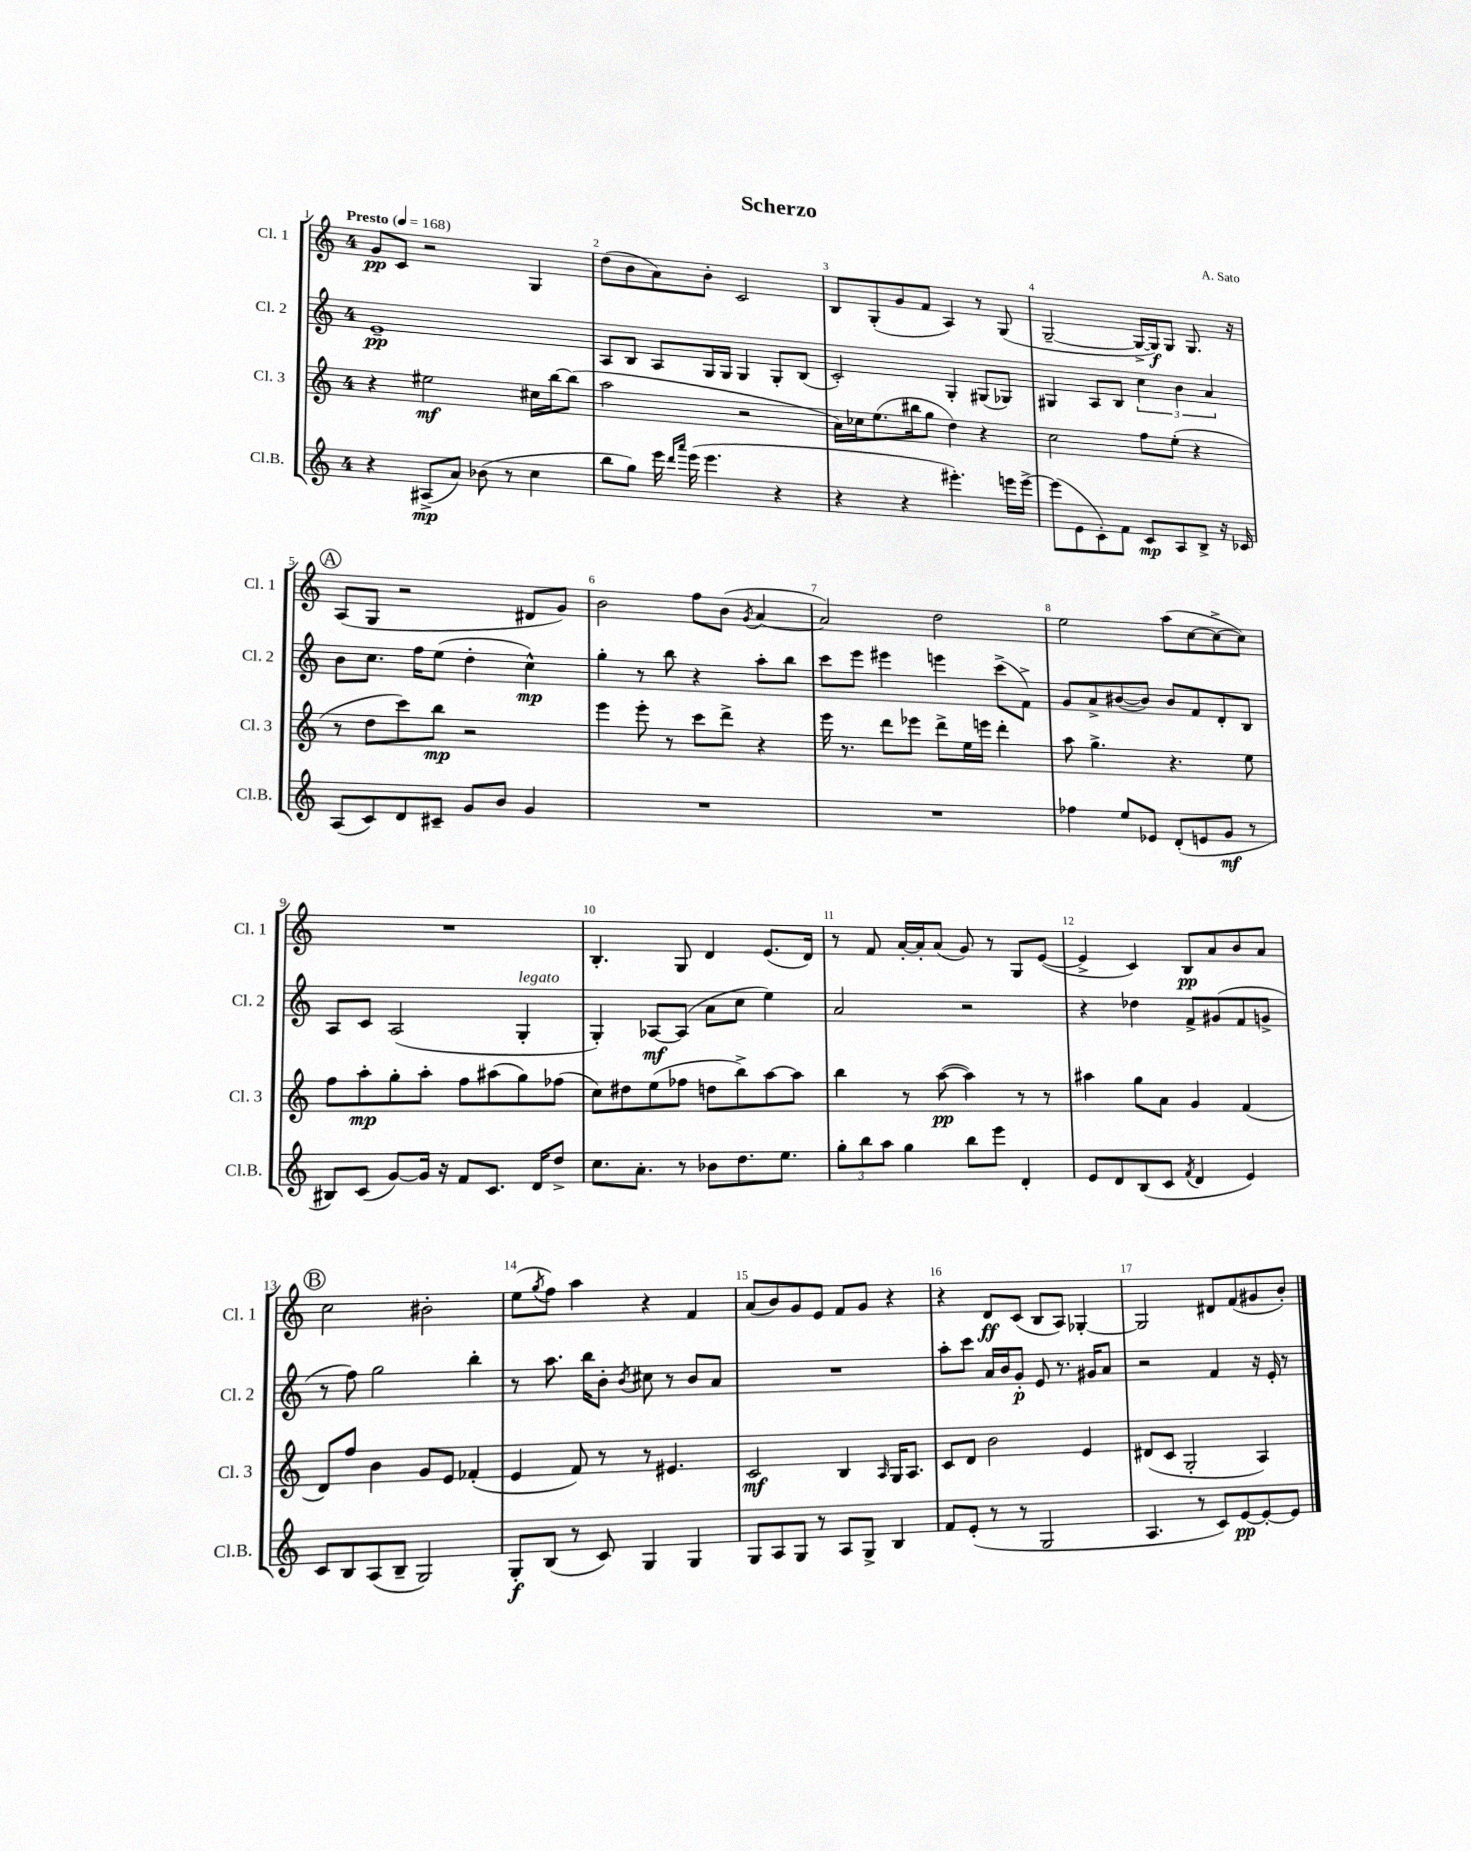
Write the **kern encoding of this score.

**kern	**dynam	**kern	**dynam	**kern	**dynam	**kern	**dynam
*part4	*part4	*part3	*part3	*part2	*part2	*part1	*part1
*staff4	*staff4	*staff3	*staff3	*staff2	*staff2	*staff1	*staff1
*I"Cl.B.	*	*I"Cl. 3	*	*I"Cl. 2	*	*I"Cl. 1	*
*I'Cl.B.	*	*I'Cl. 3	*	*I'Cl. 2	*	*I'Cl. 1	*
*clefG2	*	*clefG2	*	*clefG2	*	*clefG2	*
*k[]	*	*k[]	*	*k[]	*	*k[]	*
*M4/4	*	*M4/4	*	*M4/4	*	*M4/4	*
*MM168	*	*MM168	*	*MM168	*	*MM168	*
=1	=1	=1	=1	=1	=1	=1	=1
!	!	!	!	!	!	!LO:TX:a:B:t=Presto	!
4r	.	4r	.	1e~	pp	8g/L	pp
.	.	.	.	.	.	8c/J	.
(8A#X^/L	mp	2ee#X\	mf	.	.	2r	.
8a/J)	.	.	.	.	.	.	.
(8b-X\	.	.	.	.	.	.	.
8r	.	.	.	.	.	.	.
4cc\	.	16cc#X\LL	.	.	.	4G/	.
.	.	[16bb\J	.	.	.	.	.
.	.	(8bb\J]	.	.	.	.	.
=2	=2	=2	=2	=2	=2	=2	=2
8bb\L	.	2aa\	.	8A/L	.	(8dd\L	.
8gg\J)	.	.	.	8B/J	.	8b\	.
16eee\	.	.	.	8A/L	.	8a\)	.
16qqddd/LL	.	.	.	.	.	.	.
16qqaaa/JJ	.	.	.	.	.	.	.
(16eee\	.	.	.	.	.	.	.
4.eee\	.	.	.	16G/L	.	8b'\J	.
.	.	.	.	16G/JJ	.	.	.
.	.	2r	.	4G/	.	2c/	.
4r	.	.	.	8G'/L	.	.	.
.	.	.	.	(8B/J	.	.	.
=3	=3	=3	=3	=3	=3	=3	=3
4r	.	16a\LL)	.	2c'/)	.	8B/L	.
.	.	16cc-X\J	.	.	.	.	.
.	.	(8.ee\	.	.	.	(8G'/	.
4r	.	.	.	.	.	8g/	.
.	.	16bb#X\k	.	.	.	.	.
.	.	8gg\J	.	.	.	8f/J	.
4.eee#X'\)	.	4dd\)	.	4G'/	.	4A/)	.
.	.	4r	.	(8G#X/L	.	8r	.
16eeen\LL	.	.	.	8G-X/J)	.	(8G/	.
[16eee^\JJ	.	.	.	.	.	.	.
=4	=4	=4	=4	=4	=4	=4	=4
(8eee\L]	.	2cc\	.	4G#X/	.	[2G~/	.
8e\	.	.	.	.	.	.	.
8c'\)	.	.	.	8A/L	.	.	.
8f\J	.	.	.	8B/J	.	.	.
8c/L	mp	8ff\L	.	6cc\	.	16G^/LL_	.
.	.	.	.	.	.	16G/J])	f
8A/	.	(8ee'\J	.	.	.	8G/J	.
.	.	.	.	6b\	.	.	.
8B^/J	.	4r	.	.	.	8.G/	.
.	.	.	.	6a/	.	.	.
16r	.	.	.	.	.	.	.
16c-X/	.	.	.	.	.	16r	.
!!LO:LB:g=z
!!LO:REH:place=s1:t=A
=5	=5	=5	=5	=5	=5	=5	=5
(8A/L	.	8r	.	8b\L	.	(8A/L	.
8c/)	.	8dd\L	.	8.cc\J	.	8G/J	.
8d/	.	8ccc\)	.	.	.	2r	.
.	.	.	.	16ff\KL	.	.	.
8c#X~/J	.	8bb\J	mp	(8ee\J	.	.	.
8g/L	.	2r	.	4dd'\	.	.	.
8b/J	.	.	.	.	.	.	.
4g/	.	.	.	4cc^^\)	mp	8d#X/L	.
.	.	.	.	.	.	8g/J)	.
=6	=6	=6	=6	=6	=6	=6	=6
1r	.	4eee\	.	4gg'\	.	2b\	.
.	.	8eee'\	.	8r	.	.	.
.	.	8r	.	8bb\	.	.	.
.	.	8ccc\L	.	4r	.	8ff\L	.
.	.	8ddd^\J	.	.	.	(8b\J	.
.	.	.	.	.	.	8qg/	.
.	.	4r	.	8aa'\L	.	[4a/	.
.	.	.	.	8bb\J	.	.	.
=7	=7	=7	=7	=7	=7	=7	=7
1r	.	16eee\	.	8ccc\L	.	2a/])	.
.	.	8.r	.	.	.	.	.
.	.	.	.	8eee\J	.	.	.
.	.	8ddd\L	.	4eee#X\	.	.	.
.	.	8eee-X\J	.	.	.	.	.
.	.	8ddd^\L	.	4eeen\	.	2dd\	.
.	.	16ee\L	.	.	.	.	.
.	.	16eeen\JJ	.	.	.	.	.
.	.	4ddd'\	.	(8ccc^\L	.	.	.
.	.	.	.	8f^\J)	.	.	.
=8	=8	=8	=8	=8	=8	=8	=8
4ff-X\	.	8aa\	.	8g/L	.	2ee\	.
.	.	4.gg^\	.	8a^/	.	.	.
8ee/L	.	.	.	([8b#X/	.	.	.
8e-X/J	.	.	.	8b#/J])	.	.	.
(8d'/L	.	4.r	.	8b#/L	.	(8aa\L	.
8en/	.	.	.	8f/	.	[8cc\	.
8g/J	mf	.	.	8d'/	.	8cc^\_	.
8r	.	8ee\	.	8B/J	.	8cc\J])	.
!!LO:LB:g=z
=9	=9	=9	=9	=9	=9	=9	=9
8B#X/L)	.	8ff\L	.	8A/L	.	1r	.
(8c/J	.	8aa'\	mp	8c/J	.	.	.
[8g/L)	.	8gg'\	.	(2A/	.	.	.
16g/Jk]	.	8aa'\J	.	.	.	.	.
16r	.	.	.	.	.	.	.
8f/L	.	8ff\L	.	.	.	.	.
8.c/J	.	(8aa#X\	.	.	.	.	.
!	!	!	!	!LO:TX:a:i:t=legato	!	!	!
.	.	8gg\)	.	4G'/	.	.	.
16d/KL	.	.	.	.	.	.	.
8dd^/J	.	(8ff-X\J	.	.	.	.	.
=10	=10	=10	=10	=10	=10	=10	=10
8.cc\L	.	8cc\L)	.	4G'/)	.	4.B'/	.
.	.	8dd#X\	.	.	.	.	.
8.a'\J	.	.	.	.	.	.	.
.	.	(8ee\	.	[8A-X/L	mf	.	.
8r	.	8ff-X\J	.	(8A-/J]	.	8G/	.
8b-X\L	.	8ddn\L	.	8a\L	.	4d/	.
8.dd\	.	8bb^\)	.	8cc\J	.	.	.
.	.	[8aa\	.	4ee\)	.	(8.e/L	.
8.ee\J	.	.	.	.	.	.	.
.	.	8aa\J]	.	.	.	.	.
.	.	.	.	.	.	16d/Jk)	.
=11	=11	=11	=11	=11	=11	=11	=11
12gg'\L	.	4bb\	.	2a/	.	8r	.
12bb\	.	.	.	.	.	.	.
.	.	.	.	.	.	8f/	.
12aa\J	.	.	.	.	.	.	.
4gg\	.	8r	.	.	.	[16a'/LL	.
.	.	.	.	.	.	16a'/J]	.
.	.	([8aa\	pp	.	.	(8a/J	.
8bb\L	.	4aa\])	.	2r	.	8g/)	.
8eee\J	.	.	.	.	.	8r	.
4d'/	.	8r	.	.	.	8G/L	.
.	.	8r	.	.	.	([8e/J	.
=12	=12	=12	=12	=12	=12	=12	=12
8e/L	.	4aa#X\	.	4r	.	4e^/]	.
8d/	.	.	.	.	.	.	.
(8B/	.	8gg\L	.	4dd-X\	.	4c/)	.
8c/J	.	8a\J	.	.	.	.	.
8qf/	.	.	.	.	.	.	.
4d/	.	4g/	.	8f^/L	.	8B/L	pp
.	.	.	.	(8g#X/	.	8a/	.
4e/)	.	(4f/	.	8f/	.	8b/	.
.	.	.	.	8gn^/J	.	8a/J	.
!!LO:LB:g=z
!!LO:REH:place=s1:t=B
=13	=13	=13	=13	=13	=13	=13	=13
8c/L	.	8d/L)	.	8r	.	2cc\	.
8B/	.	8ff/J	.	8ff\)	.	.	.
(8A/	.	4b\	.	2gg\	.	.	.
8B~/J	.	.	.	.	.	.	.
2G/)	.	8g/L	.	.	.	2b#X'\	.
.	.	8e/J	.	.	.	.	.
.	.	(4f-X'/	.	4bb'\	.	.	.
=14	=14	=14	=14	=14	=14	=14	=14
8G'/L	f	4e/	.	8r	.	(8ee\L	.
.	.	.	.	.	.	8qgg/	.
(8B/J	.	.	.	8.aa\	.	8ff\J)	.
8r	.	8f/)	.	.	.	4aa\	.
.	.	.	.	16bb\KL	.	.	.
8c/)	.	8r	.	8b'\J	.	.	.
.	.	.	.	8qb/	.	.	.
4G/	.	8r	.	8cc#X\	.	4r	.
.	.	4.e#X/	.	8r	.	.	.
4G/	.	.	.	8b/L	.	4f/	.
.	.	.	.	8a/J	.	.	.
=15	=15	=15	=15	=15	=15	=15	=15
8G/L	.	2c/	mf	1r	.	(8a/L	.
8A/	.	.	.	.	.	8b/)	.
8G/J	.	.	.	.	.	8g/	.
8r	.	.	.	.	.	8e/J	.
8A/L	.	4B/	.	.	.	8f/L	.
8G^/J	.	.	.	.	.	8g/J	.
.	.	16qqA/	.	.	.	.	.
4B/	.	16G/KL	.	.	.	4r	.
.	.	8.A/J	.	.	.	.	.
=16	=16	=16	=16	=16	=16	=16	=16
8f/L	.	8c/L	.	8aa'\L	.	4r	.
(8e'/J	.	8d/J	.	8ccc\J	.	.	.
8r	.	2b\	.	16a/LL	.	8d/L	ff
.	.	.	.	16b/J	.	.	.
8r	.	.	.	8g'/J	p	(8c/J	.
2G/	.	.	.	8e/	.	8B/L	.
.	.	.	.	8.r	.	8A/J)	.
.	.	4e/	.	.	.	[4G-X'/	.
.	.	.	.	16g#X/KL	.	.	.
.	.	.	.	8a/J	.	.	.
=17	=17	=17	=17	=17	=17	=17	=17
4.A/	.	(8d#X/L	.	2r	.	2G-/]	.
.	.	8c/J	.	.	.	.	.
.	.	2G'/	.	.	.	.	.
8r	.	.	.	.	.	.	.
8c/L)	.	.	.	4f/	.	8d#X/L	.
[8e/	pp	.	.	.	.	(8f/	.
8e'/_	.	4A/)	.	16r	.	8g#X/	.
.	.	.	.	16e'/	.	.	.
8e/J]	.	.	.	8r	.	8b'/J)	.
==	==	==	==	==	==	==	==
*-	*-	*-	*-	*-	*-	*-	*-
